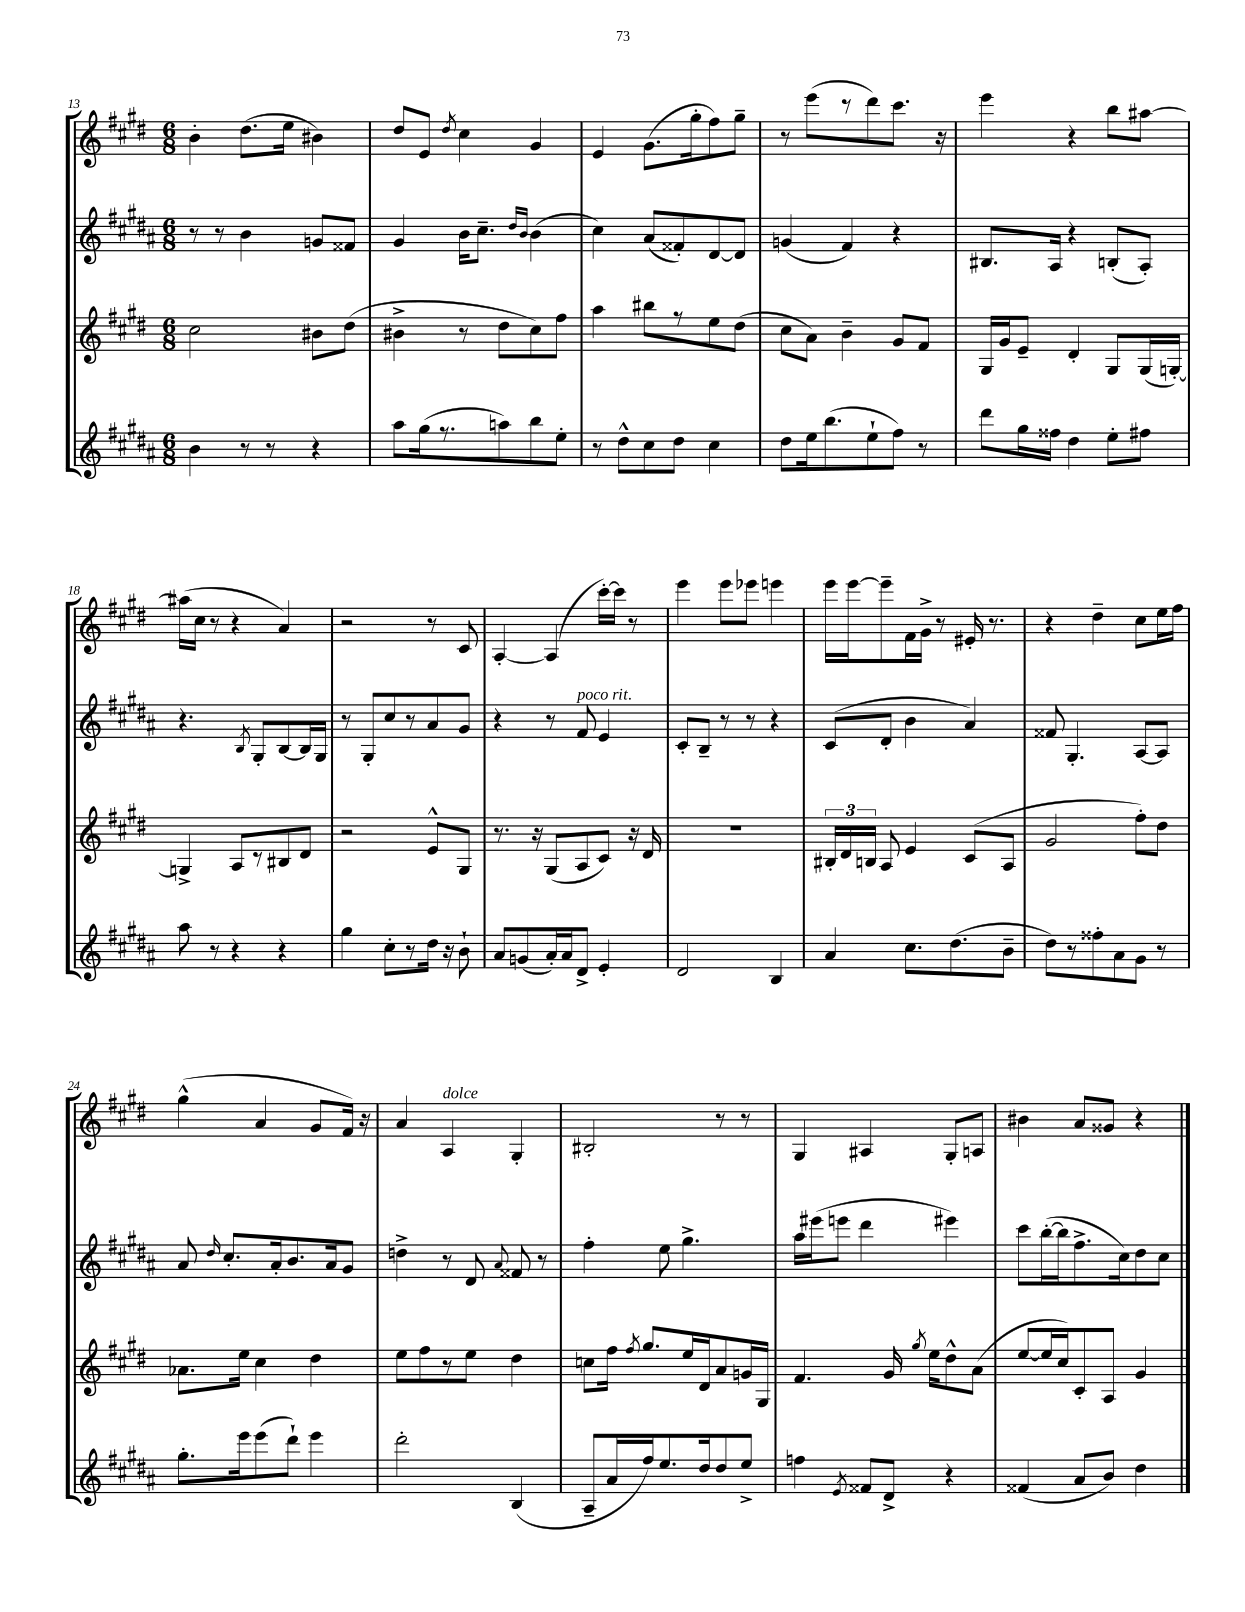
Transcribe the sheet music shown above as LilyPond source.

<<
\new StaffGroup <<
\new Staff = "s0" {
    \clef treble \key e \major \numericTimeSignature \time 6/8
    \autoBeamOff b'4-. dis''8.[( e''16] bis'4) |
    dis''8[ e'8] \acciaccatura { dis''8 } cis''4 gis'4 |
    e'4 gis'8.[( gis''16-. fis''8) gis''8]-- |
    r8 e'''8[( r8 dis'''8) cis'''8.] r16 |
    e'''4 r4 b''8[ ais''8]~ |
    ais''16[( cis''16] r8 r4 a'4) |
    r2 r8 cis'8 |
    a4~-. a4( cis'''16[~-.) cis'''16] r8 |
    e'''4 e'''8[ ees'''8] e'''4 |
    e'''16[ e'''16~ e'''8-- fis'16 gis'16]-> r8 eis'16-. r8. |
    r4 dis''4-- cis''8[ e''16 fis''16] |
    gis''4-^( a'4 gis'8[ fis'16]) r16 |
    a'4 a4^\markup { \italic "dolce" } gis4-. |
    bis2-. r8 r8 |
    gis4 ais4 gis8[-. a8] |
    bis'4 a'8[ gisis'8] r4 \bar "|." |
}
\new Staff = "s1" {
    \clef treble \key b \major \numericTimeSignature \time 6/8
    \autoBeamOff r8 r8 b'4 g'8[ fisis'8] |
    gis'4 b'16[ cis''8.]-- \grace { dis''16[ b'16] } b'4( |
    cis''4) ais'8[( fisis'8-.) dis'8~ dis'8] |
    g'4( fis'4) r4 |
    bis8.[ ais16] r4 b8[-.( ais8]-.) |
    r4. \acciaccatura { b8 } gis8[-. b8~ b16 gis16] |
    r8 gis8[-. cis''8 r8 ais'8 gis'8] |
    r4 r8 fis'8^\markup { \italic "poco rit." } e'4 |
    cis'8[-. b8]-- r8 r8 r4 |
    cis'8[( dis'8]-. b'4 ais'4) |
    fisis'8 gis4.-. ais8[~ ais8] |
    ais'8 \grace { dis''16 } cis''8.[-. ais'16-. b'8. ais'16 gis'8] |
    d''4-> r8 dis'8 \appoggiatura { ais'8 } fisis'8 r8 |
    fis''4-. e''8 gis''4.-> |
    ais''16[ eis'''16( e'''8] dis'''4 eis'''4) |
    cis'''8[ b''16~-.( b''16 fis''8.-> cis''16) dis''8 cis''8] \bar "|." |
}
\new Staff = "s2" {
    \clef treble \key e \major \numericTimeSignature \time 6/8
    \autoBeamOff cis''2 bis'8[ dis''8]( |
    bis'4-> r8 dis''8[ cis''8) fis''8] |
    a''4 bis''8[ r8 e''8 dis''8]( |
    cis''8[ a'8]) b'4-- gis'8[ fis'8] |
    gis16[ gis'16 e'8]-- dis'4-. gis8[ gis16( g16]~-.) |
    g4-> a8[ r8 bis8 dis'8] |
    r2 e'8[-^ gis8] |
    r8. r16 gis8[( a8 cis'8]) r16 dis'16 |
    R2. |
    \tuplet 3/2 { bis16[-. dis'16 b16] } a8 e'4 cis'8[( a8] |
    gis'2 fis''8[-.) dis''8] |
    aes'8.[ e''16] cis''4 dis''4 |
    e''8[ fis''8 r8 e''8] dis''4 |
    c''8[ fis''16] \acciaccatura { fis''8 } gis''8.[ e''16 dis'16 a'8 g'16 gis16] |
    fis'4. gis'16 \acciaccatura { gis''8 } e''16[ dis''8-^ a'8]( |
    e''8[~ e''16 cis''16) cis'8-. a8] gis'4 \bar "|." |
}
\new Staff = "s3" {
    \clef treble \key b \major \numericTimeSignature \time 6/8
    \autoBeamOff b'4 r8 r8 r4 |
    ais''8[ gis''16( r8. a''8) b''8 e''8]-. |
    r8 dis''8[-^ cis''8 dis''8] cis''4 |
    dis''8[ e''16 b''8.( e''8-! fis''8]) r8 |
    dis'''8[ gis''16 fisis''16] dis''4 e''8[-. fis''8] |
    ais''8 r8 r4 r4 |
    gis''4 cis''8[-. r8 dis''16] r16 b'8-! |
    ais'8[ g'8( ais'16-.) ais'16 dis'8]-> e'4-. |
    dis'2 b4 |
    ais'4 cis''8.[ dis''8.( b'8]-- |
    dis''8[) r8 fisis''8-. ais'8 gis'8] r8 |
    gis''8.[-. e'''16 e'''8( dis'''8]-!) e'''4 |
    dis'''2-. b4( |
    ais8[-- ais'16 fis''16) e''8. dis''16 dis''8 e''8]-> |
    f''4 \acciaccatura { e'8 } fisis'8[ dis'8]-> r4 |
    fisis'4( ais'8[ b'8]) dis''4 \bar "|." |
}
>>
>>
\layout { \context { \Score currentBarNumber = #13 } }
